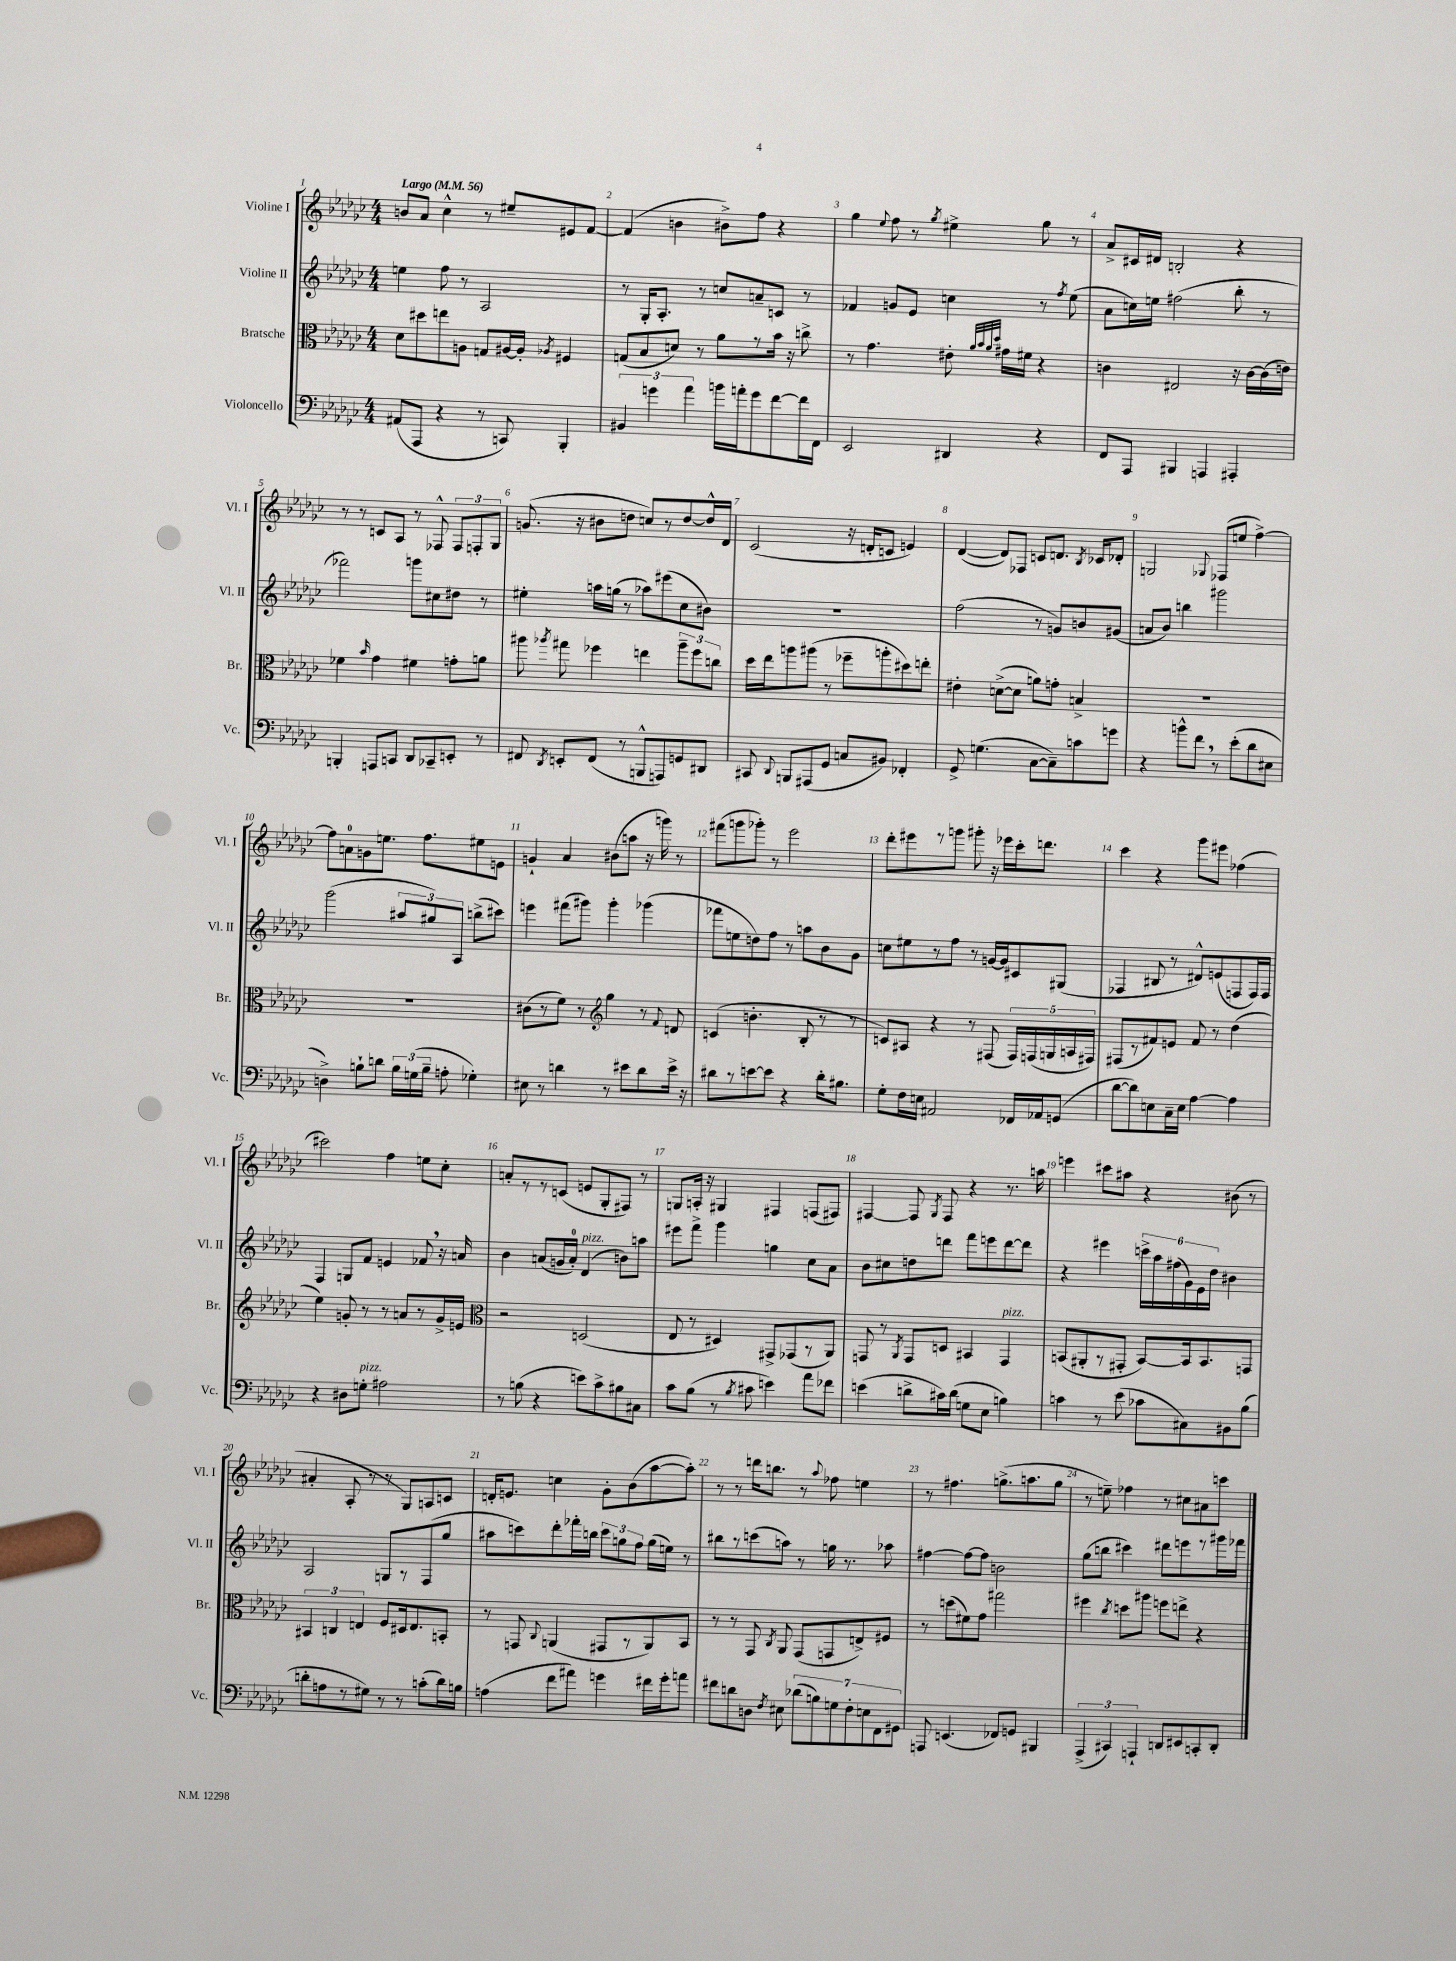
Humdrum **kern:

**kern	**kern	**kern	**kern
*staff4	*staff3	*staff2	*staff1
*clefF4	*clefC3	*clefG2	*clefG2
*k[b-e-a-d-g-c-]	*k[b-e-a-d-g-c-]	*k[b-e-a-d-g-c-]	*k[b-e-a-d-g-c-]
*M4/4	*M4/4	*M4/4	*M4/4
*MM56	*MM56	*MM56	*MM56
(8AA#	8d-	4ee	8b
8AAA-	8dd#	.	8a-
4r	8ee	8ff	4cc-^^
.	8A	8r	.
8r	8G	2A-	8r
8CC)	[16A#	.	8ee#~
.	16A#']	.	.
.	8qA-	.	.
4BBB-'	4F#	.	8e#
.	.	.	[8f
=	=	=	=
6BB#	(8G	8r	(4f]
.	8B-	16G-'	.
6g	.	.	.
.	.	8.A-'	.
.	8d)	.	4b
6a-	.	.	.
.	8r	8r	.
16b	8a-	8cc	8b#^)
16a'	.	.	.
8g	8r	8a~	8ff
[8f	16b-	8c	4r
.	16r	.	.
16f]	8cc^	8r	.
16FF	.	.	.
=	=	=	=
2EE-	8r	4f-	4gg-
.	4.g-	.	.
.	.	.	8qqee-
.	.	8g	8ff
.	.	8e-	8r
.	.	.	8qgg-
4DD#	8e#'	4cc	4ee#^
.	32qqa-	.	.
.	32qqb-	.	.
.	32qqa-	.	.
.	32qqdd-	.	.
.	16g#	.	.
.	16f#	.	.
4r	4r	8r	8gg-
.	.	8qff	.
.	.	(8ee-	8r
=	=	=	=
8FF	4c	8a-	8a-^
8AAA-	.	16cc)	16c#
.	.	16ee	16d#
4BBB#	2E#	(2ff#	2B'
4AAA	.	.	.
4AAA#'	16r	8bb-'	4r
.	[16c	.	.
.	(16c]	8r	.
.	16e)	.	.
=	=	=	=
4BBB'	4f-	2fff-)	8r
.	.	.	8r
.	16qqb-	.	.
8AAA	4g-	.	8c
8CC	.	.	8A-
8DD-	4f#	8ggg	8r
8CC-~	.	8cc#	8F-^^
8EE'	8g'	8dd#	12F-
.	.	.	12F'
8r	8a	8r	.
.	.	.	12G-
=	=	=	=
8FF#	8aa#	4ee#'	(8.g
8qDD-	8qaa-	.	.
8EE'	8gg#	.	.
.	.	.	16r
(8FF#	4ff-	16aa	8b#
.	.	(16gg	.
8r	.	8r	8dd
8BBB^^	4ee	8aa-)	8cc)
8AAA)	.	(8eee#	8r
8GG	12aa-~	8cc-	[8dd
.	12ff-	.	.
8DD#	.	8b#)	16dd^^]
.	12cc	.	.
.	.	.	16d-
=	=	=	=
8CC#	16dd-	1r	(2c-
.	16ee-	.	.
8qqDD-	.	.	.
8BBB	8aa	.	.
(8AAA#	(8aa#	.	.
8GG-	8r	.	.
8C	8ff-~	.	16r
.	.	.	16d'
8BB#)	8aa'	.	8c
4FF-'	8dd#)	.	4e)
.	8ee'	.	.
=	=	=	=
8GG-^	4e#'	(2ff	([4d-
(4.G	.	.	.
.	([8d^	.	8d-])
.	8d]	.	8F-
[8C-	8a)	8r	8c
8C-~])	8g'	8g)	8.d
8c	4B^	8b	.
.	.	.	8qB-
.	.	.	16c-
8g	.	(8g#	8d-'
=	=	=	=
4r	1r	8a	2G
.	.	8b-)	.
8b^^	.	4bb	.
8f	.	.	.
.	.	.	8qqG-
8r	.	2ggg#	(8F-
(8e-'	.	.	8ee
8d-	.	.	[4ff^)
8E#	.	.	.
=	=	=	=
4D^)	1r	(2ggg-	8ff]
.	.	.	8a
8B`	.	.	8g
8d	.	.	8.ee
24B	.	12aa#	.
(24G	.	.	.
.	.	.	8.ff
24B~	.	12gg#)	.
8A'	.	.	.
.	.	12A-	.
4G-')	.	(8bb^	8ee#
.	.	8ccc#)	8e
=	=	=	=
8E#	(8c#	4eee	4g`
8r	8r	.	.
4d	8f)	(8fff#	4a-
.	8r	8ggg#)	.
*	*clefG2	*	*
8r	4gg-	4ggg#'	(8b#
8e#	.	.	8aa
8d	8r	(4ggg-	16r
.	.	.	16ggg)
.	8qqf	.	.
16e#^	8d	.	8r
16r	.	.	.
=	=	=	=
8d#	(4c	8fff-	(8fff#
8r	.	8ee	8ggg
[8e	4.b'	8dd)	8ggg-')
8e]	.	8ff	8r
4r	.	8r	2eee-
.	8B-'	8aa	.
16d#'	8r	8b-	.
8.B#	.	.	.
.	8r	8g-	.
=	=	=	=
8G-'	8c)	8cc	8ddd-'
16F	8A#	8ee#	8eee#
16E	.	.	.
2AA#	4r	8r	8r
.	.	8ff	8ggg
.	8r	8r	8ggg#'
.	(8F#	[16g	16r
.	.	16g]	16eee-
16FF-	20F#)	8c#	16ccc-'
.	(20F	.	.
16AA-	.	.	8.ddd
.	20G	.	.
(8GG	.	(8G#	.
.	20A	.	.
.	20F#)	.	.
=	=	=	=
[8d-	(8F#	4F-	4ccc-
8d-])	8r	.	.
8E	8f#)	8B#	4r
16C-~	8e	8r	.
16E	.	.	.
[4A-	8f#	8d#^^)	8ggg-
.	8r	(8e	8eee#
4A-]	(4dd-	8F	(4ff-
.	.	16F)	.
.	.	16F	.
=	=	=	=
4r	4ee-)	4F	2ccc#)
8D#	8g'	8G	.
8G'	8r	8f	.
2A#	8r	4e	4ff
.	8a	.	.
.	8r	8f-	8ee
.	16g^	16r	8cc-'
.	16e	16a	.
=	=	=	=
*	*clefC3	*	*
8r	2r	4b-	8a'
(8B	.	.	8r
4r	.	(8a	8r
.	.	16g	(8c
.	.	16a')	.
8e)	(2D	(4d-	8e
8c-^	.	.	8G-'
8B#	.	8b)	8F#)
8C#	.	8aa	8r
=	=	=	=
8c-	8E-	8eee#	8G
(8B-	8r	8fff^	16A'
.	.	.	16r
8r	4D#)	4ggg-	4G#
8qB-	.	.	.
8c#	.	.	.
4e)	8GG#^	4gg	4F#
.	(8GG-	.	.
8a-	8r	8cc-	(8F
8f-	8AA-)	8a-	8F#)
=	=	=	=
(4e	8GG	8b-	[4F#
.	8r	8cc#	.
.	8qAA-	.	.
8d^	8GG	8dd	8F#]
.	.	.	8qG-
16c#)	8D	8ddd	8F#
(16d	.	.	.
8G	4BB#	8fff	4r
8E-	.	8eee	.
4B)	4GG	[8ddd	8.r
.	.	8ddd]	.
.	.	.	16aa
=	=	=	=
4c	(8BB	4r	4eee
.	8AA#'	.	.
8r	8r	4eee#	8ccc#
(8e-	8GG#'	.	8aa#
8c-	[8BB)	24ccc^	4r
.	.	24aa-	.
.	.	(24ff#	.
8C#)	16BB]	24g-)	.
.	.	24e-	.
.	8.BB	.	.
.	.	24dd-	.
8BB#	.	4b#	(8b#
(8B-	8GG	.	8r
=	=	=	=
8d'	6BB#	2A-	4a#'
8A	.	.	.
.	6C	.	.
8r	.	.	8A-'
.	6E	.	.
8G#)	.	.	8r
8r	8F	8G	8r
8r	16D#	8r	8G-)
.	8.E	.	.
(8c'	.	(8F	8A
16d)	8BB'	8gg-	8c
16B	.	.	.
=	=	=	=
(4A	8r	8aa#	16d'
.	.	.	8.e
.	8GG	8ccc)	.
.	8qqC-	.	.
8f	(4AA	8ddd-'	4cc
8a#)	.	16fff-'	.
.	.	16bb	.
4g	8GG#	12ccc	8g-'
.	.	12gg	.
.	8r	.	(8b-
.	.	12ff	.
16f#	8AA)	(16gg	[8aa-
16g'	.	16ee)	.
8a	8BB-	8r	8aa-'])
=	=	=	=
8f#	8r	8bb#	8r
8d	8r	8r	8r
8D	8GG-	(8ccc	16ddd
.	.	.	8.bb
8qF	8qC-	.	.
8E#	8AA-	8aa)	.
(14d-	(8GG-	8r	8r
14B)	.	.	.
.	.	.	8qqaa-
.	8GG	16gg	8ff-
14G	.	.	.
.	.	8.r	.
14F'	.	.	.
.	8E^)	.	4ee
14E	.	.	.
14FF	.	.	.
.	8F#	8aa-	.
14GG#	.	.	.
=	=	=	=
8AAA	8r	[4ff#	8r
(4.EE	(8dd	.	4.ff#
.	8f#)	8ff#_	.
.	8g-	8ff#]	.
8FF-)	2gg#	2b	(8.gg^
8GG	.	.	.
.	.	.	8.aa
4BBB#	.	.	.
.	.	.	8gg
=	=	=	=
(6AAA-^	4ff#	(8gg-	8r
.	.	8bb	8ee~)
6CC#)	.	.	.
.	8qcc-	.	.
.	8dd	4ccc#)	4ff-
6AAA`	.	.	.
.	8aa#	.	.
8DD	8ff	8ddd#	8r
8EE#	8ee^	8eee	8cc#
8CC'	4r	8r	8a#
8DD'	.	16ggg#	8ccc
.	.	16fff-	.
==	==	==	==
*-	*-	*-	*-
